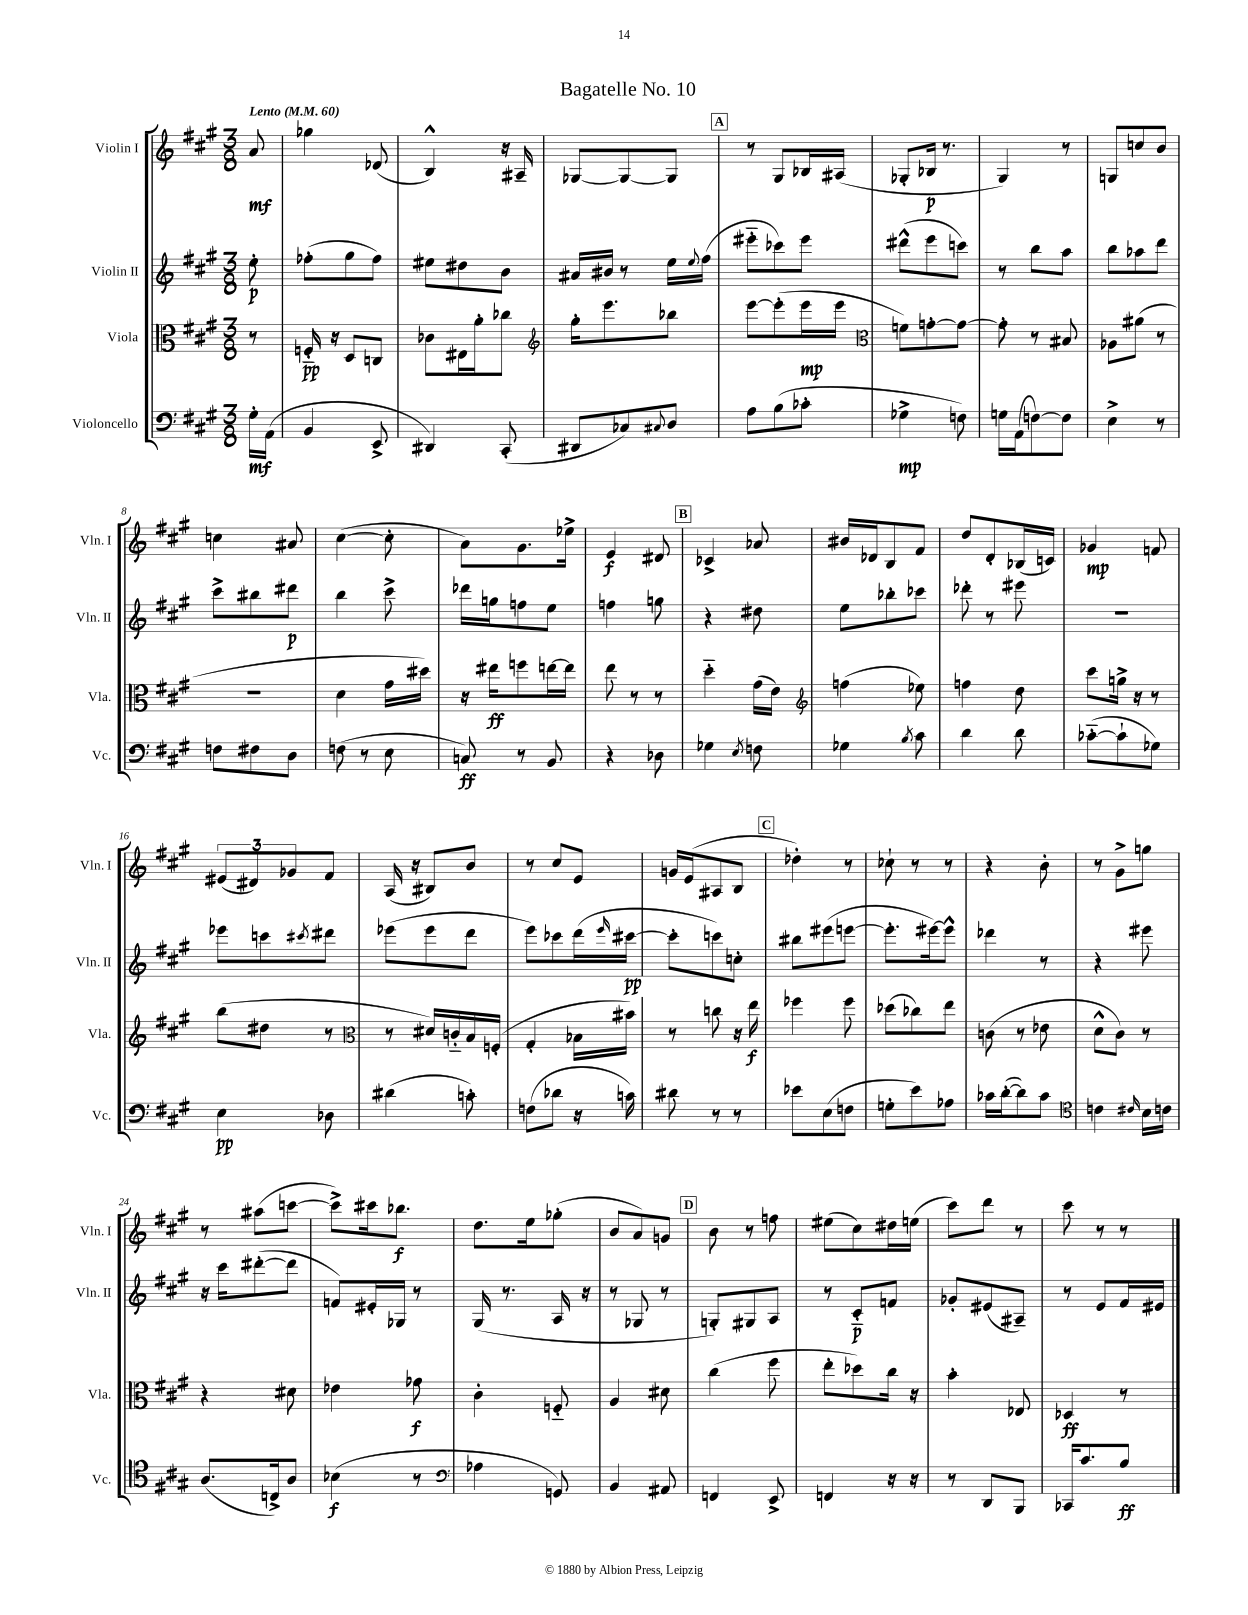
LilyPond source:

\header { title = "Bagatelle No. 10" }
<<
\new StaffGroup <<
\new Staff = "s0" \with { instrumentName = "Violin I" shortInstrumentName = "Vln. I" } {
    \clef treble \key a \major \numericTimeSignature \time 3/8 \partial 8 \tempo "Lento" 4 = 60
    a'8\mf |
    ges''4 des'8( |
    b4-^) r16 ais16-- |
    ges8~ ges8~ ges8 |
    \mark \markup { \box "A" } r8 gis8 bes16 ais16( |
    ges8-. bes16\p r8. |
    gis4) r8 |
    g8 c''8 b'8 |
    c''4 ais'8 |
    cis''4~( cis''8-. |
    a'8) gis'8. ees''16-> |
    e'4\f dis'8 |
    \mark \markup { \box "B" } ces'4-> aes'8 |
    bis'16 des'16 b8 fis'8 |
    d''8 d'8-. bes16( c'16) |
    ges'4\mp f'8 |
    \tuplet 3/2 { eis'8( dis'8) ges'8 } fis'8 |
    a16( r16 bis8) b'8 |
    r8 cis''8 e'8 |
    g'16 e'16( ais8 b8 |
    \mark \markup { \box "C" } des''4-.) r8 |
    ces''8-! r8 r8 |
    r4 b'8-. |
    r8 gis'8-> g''8 |
    r8 ais''8( c'''8~ |
    c'''8->) cis'''16 bes''8.\f |
    d''8. e''16 ges''8-.( |
    b'8 a'8) g'8 |
    \mark \markup { \box "D" } b'8 r8 f''8 |
    eis''8( cis''8) dis''16 e''16( |
    cis'''8) d'''8 r8 |
    cis'''8 r8 r8 \bar "|." |
}
\new Staff = "s1" \with { instrumentName = "Violin II" shortInstrumentName = "Vln. II" } {
    \clef treble \key a \major \numericTimeSignature \time 3/8 \partial 8
    e''8-.\p |
    fes''8-.( gis''8 fes''8) |
    eis''8 dis''8 b'8 |
    ais'16 bis'16 r8 e''16 \appoggiatura { e''8 } fis''16( |
    \mark \markup { \box "A" } eis'''8-_ ces'''8) eis'''8 |
    dis'''8-^( e'''8 c'''8) |
    r8 b''8 a''8 |
    b''8 aes''8 d'''8 |
    cis'''8-> bis''8 dis'''8\p |
    b''4 cis'''8-> |
    des'''16 g''16 f''8 e''8 |
    f''4 g''8 |
    \mark \markup { \box "B" } r4 dis''8 |
    e''8 bes''8-. ces'''8 |
    des'''8-. r8 eis'''8 |
    R4. |
    ees'''8 c'''8 \acciaccatura { cis'''8 } dis'''8 |
    ees'''8( ees'''8 d'''8 |
    e'''8) ces'''8 d'''16( \grace { e'''16 } cis'''16~\pp |
    cis'''8-. c'''8) c''8-. |
    \mark \markup { \box "C" } bis''8 eis'''8( e'''8~ |
    e'''8.-. eis'''16~) eis'''8-^ |
    des'''4 r8 |
    r4 eis'''8 |
    r16 cis'''16 dis'''8~-.( dis'''8 |
    f'8) eis'16-. ges16 r8 |
    gis16( r8. a16 r16 |
    r8 ges8 r8 |
    \mark \markup { \box "D" } g8-.) gis8 a8 |
    r8 cis'8-_\p f'8 |
    ges'8-. eis'8( ais8--) |
    r8 e'8 fis'16 eis'16 \bar "|." |
}
\new Staff = "s2" \with { instrumentName = "Viola" shortInstrumentName = "Vla." } {
    \clef alto \key a \major \numericTimeSignature \time 3/8 \partial 8
    r8 |
    f16-_\pp r16 d8 c8 |
    ces'8 eis16 a'16-. ces''8 |
    \clef treble gis''16-. e'''8. bes''8 |
    \mark \markup { \box "A" } e'''8~ e'''8-.( e'''16\mp e'''16 |
    \clef alto f'8) g'8~-. g'8~ |
    g'8-. r8 bis8 |
    aes8 ais'8( r8 |
    R4. |
    d'4 gis'16 dis''16) |
    r16 eis''16\ff f''8 e''16~ e''16 |
    e''8 r8 r8 |
    \mark \markup { \box "B" } d''4-_ gis'16( e'16) |
    \clef treble f''4( ees''8) |
    f''4 d''8 |
    cis'''8 g''16-> r16 r8 |
    b''8( dis''8 r8 |
    \clef alto r8 dis'16) c'16-_ b16 f16-.( |
    gis4-. bes16 bis'16) |
    r8 c''8 r16 e''16\f |
    \mark \markup { \box "C" } fes''4 fes''8 |
    des''8( ces''8) e''8 |
    c'8( r8 ees'8 |
    d'8-^ cis'8) r8 |
    r4 dis'8 |
    ees'4 ges'8\f |
    cis'4-. f8-_ |
    a4 dis'8 |
    \mark \markup { \box "D" } cis''4( fis''8 |
    e''8-. des''8) cis''16 r16 |
    b'4-. ees8 |
    des4\ff r8 \bar "|." |
}
\new Staff = "s3" \with { instrumentName = "Violoncello" shortInstrumentName = "Vc." } {
    \clef bass \key a \major \numericTimeSignature \time 3/8 \partial 8
    gis16-.\mf a,16( |
    b,4 e,8-> |
    dis,4) cis,8-.( |
    dis,8 ces8) \appoggiatura { cis8 } d8 |
    \mark \markup { \box "A" } a8 b8( ces'8-. |
    ges4->\mp f8) |
    g16 a,16( f8~) f8 |
    e4-> r8 |
    f8 fis8 d8 |
    f8( r8 e8 |
    c8\ff) r8 b,8 |
    r4 des8 |
    \mark \markup { \box "B" } ges4 \acciaccatura { e8 } f8 |
    ges4 \acciaccatura { b8 } cis'8 |
    d'4 d'8 |
    ces'8~-_( ces'8-! ges8) |
    e4\pp des8 |
    dis'4( c'8-.) |
    f8( des'8 r16 c'16) |
    dis'8 r8 r8 |
    \mark \markup { \box "C" } ees'8 e8( f8 |
    g8-. e'8) aes8 |
    ces'16 d'16~-.( d'8) ces'8 |
    \clef tenor c'4 \grace { cis'16 } b16 c'16 |
    a8.( c16->) a8 |
    bes4\f( r8 |
    \clef bass aes4 g,8) |
    b,4 ais,8 |
    \mark \markup { \box "D" } f,4 e,8-> |
    f,4 r16 r16 |
    r8 d,8 b,,8 |
    ces,16 cis'8. b8\ff \bar "|." |
}
>>
>>
